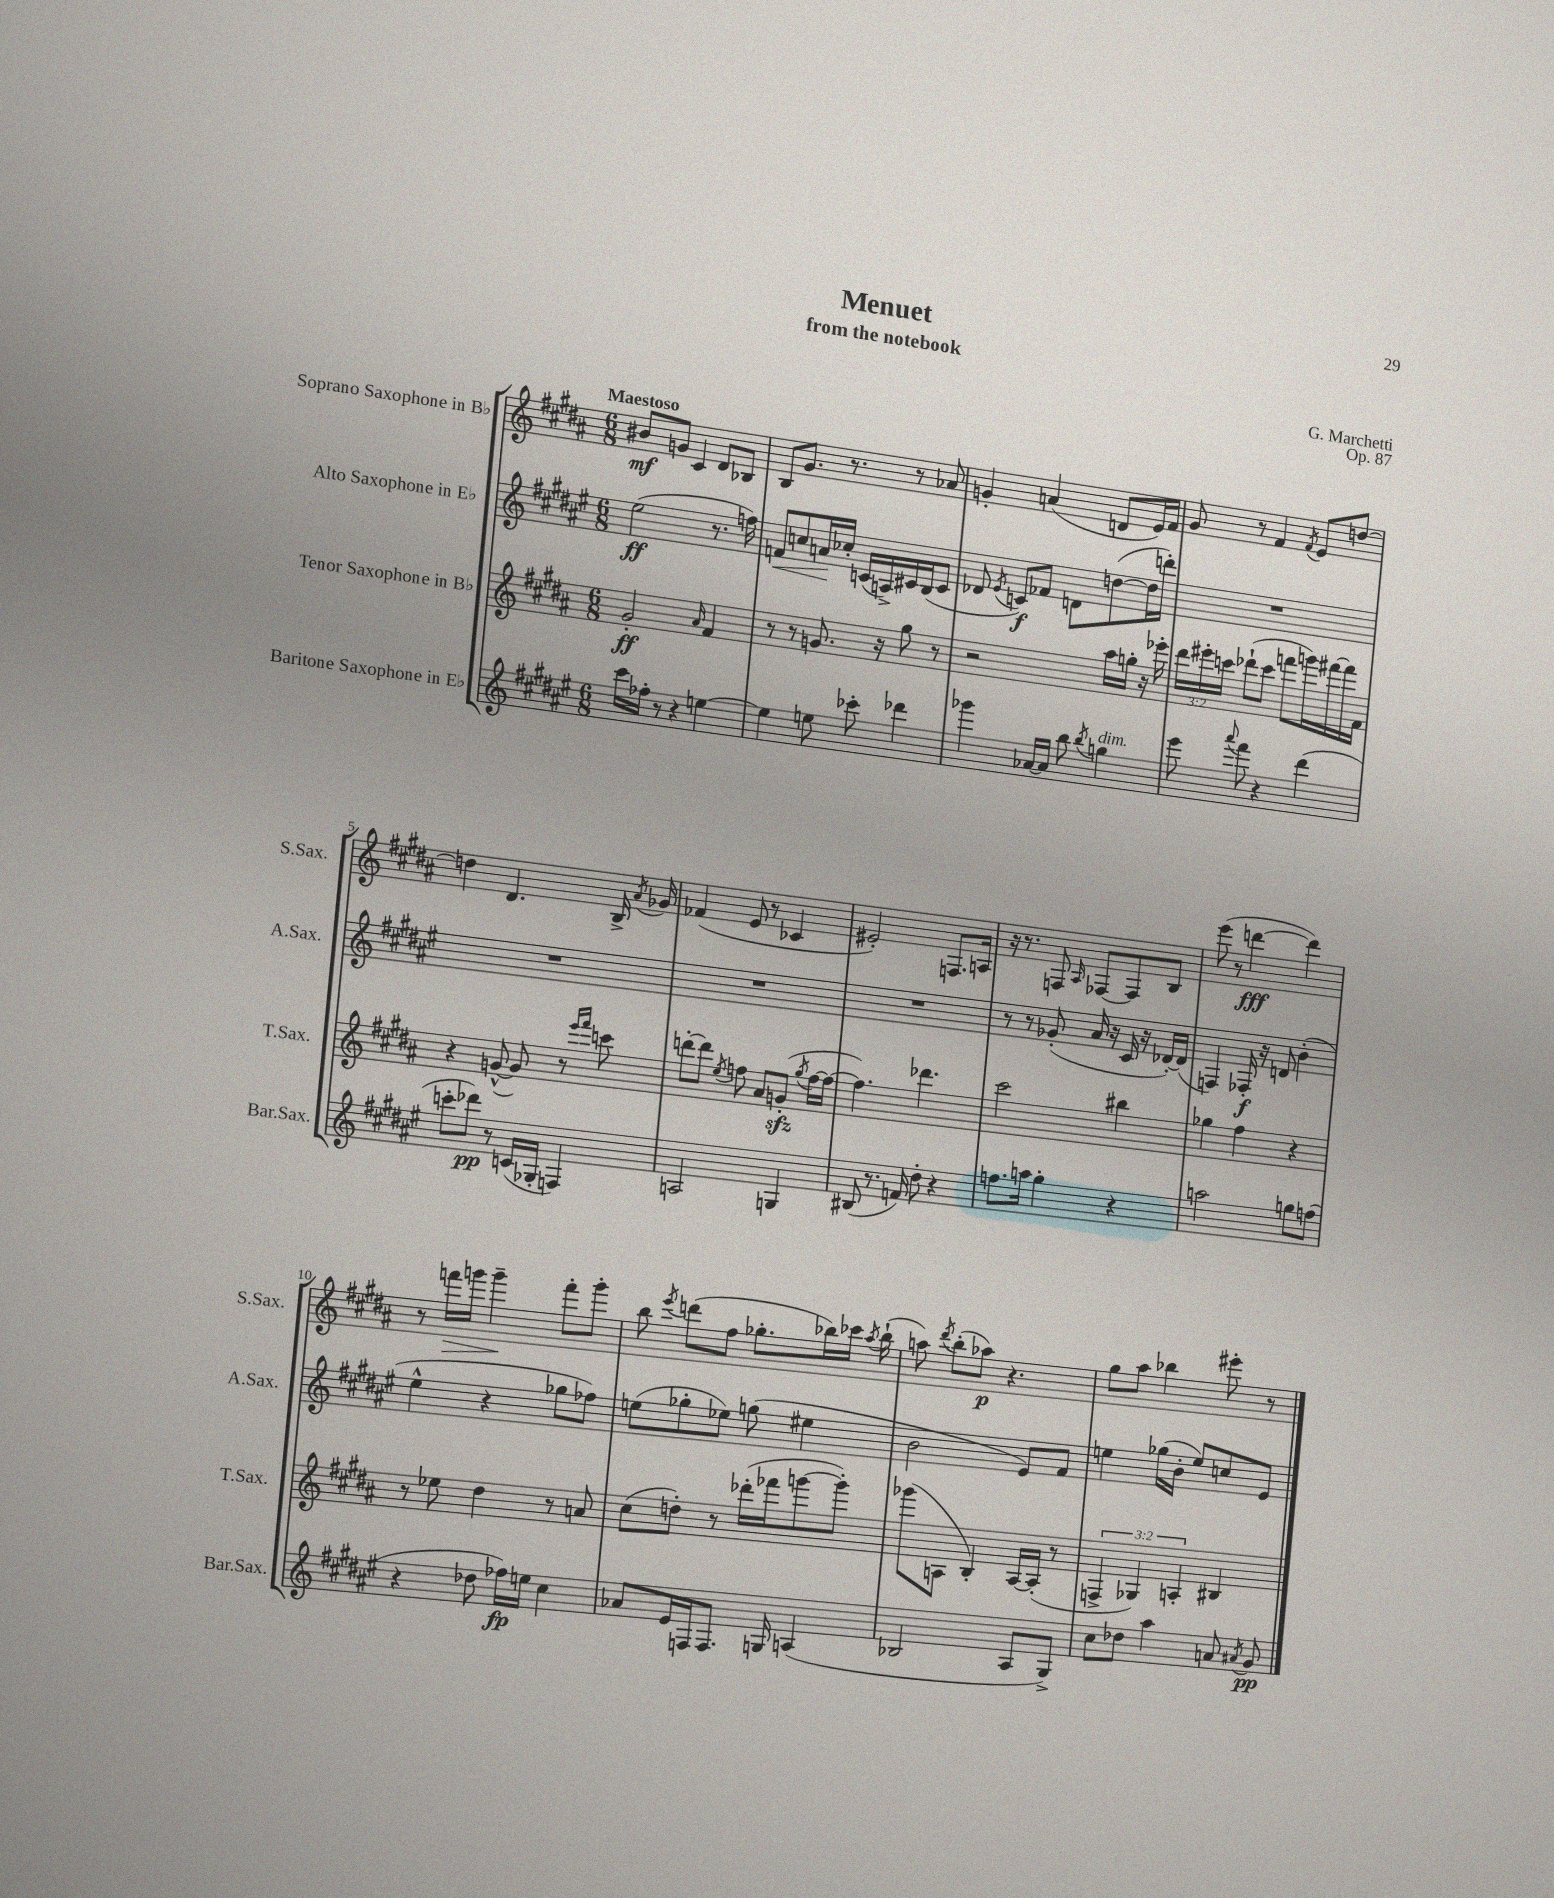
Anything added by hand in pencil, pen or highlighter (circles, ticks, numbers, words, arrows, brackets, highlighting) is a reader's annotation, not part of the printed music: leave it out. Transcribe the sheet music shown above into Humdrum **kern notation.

**kern	**dynam	**kern	**dynam	**kern	**dynam	**kern	**dynam
*part4	*part4	*part3	*part3	*part2	*part2	*part1	*part1
*staff4	*staff4	*staff3	*staff3	*staff2	*staff2	*staff1	*staff1
*I"Baritone Saxophone in E♭	*	*I"Tenor Saxophone in B♭	*	*I"Alto Saxophone in E♭	*	*I"Soprano Saxophone in B♭	*
*I'Bar.Sax.	*	*I'T.Sax.	*	*I'A.Sax.	*	*I'S.Sax.	*
*clefG2	*	*clefG2	*	*clefG2	*	*clefG2	*
*k[f#c#g#d#a#e#]	*	*k[f#c#g#d#a#]	*	*k[f#c#g#d#a#e#]	*	*k[f#c#g#d#a#]	*
*M6/8	*	*M6/8	*	*M6/8	*	*M6/8	*
=1	=1	=1	=1	=1	=1	=1	=1
!	!	!	!	!	!	!LO:TX:a:B:t=Maestoso	!
16ccc#\LL	.	2g#'/	ff	(2ee#\	ff	8b#X/L	mf
16ff-X'\JJ	.	.	.	.	.	.	.
8r	.	.	.	.	.	8gn/J	.
4r	.	.	.	.	.	4c#/	.
.	.	16qqa#/	.	.	.	.	.
[4een\	.	4f#/	.	8.r	.	8d#/L	.
.	.	.	.	.	.	8B-X/J	.
.	.	.	.	16ffn\)	.	.	.
=2	=2	=2	=2	=2	=2	=2	=2
!	!	!	!	!	!LO:HP:b	!	!
4ee\]	.	8r	.	8fn/L	<	8B/L	.
.	.	8r	.	8ccn/	.	8.g#/J	.
8een\	.	8.gn/	.	16an/L	.	.	.
.	.	.	.	16cc-X'/JJ	[	8.r	.
8ccc-X'\	.	.	.	(16cn/LL	.	.	.
.	.	16r	.	16An^/)	.	.	.
4ddd-X\	.	8gg#\	.	16c#X/	.	8r	.
.	.	.	.	(16B/J	.	.	.
.	.	8r	.	8c#/J	.	8a-X/	.
=3	=3	=3	=3	=3	=3	=3	=3
4ggg-X\	.	2r	.	8d-X/	.	4gn'/	.
.	.	.	.	8qe#/	.	.	.
.	.	.	.	8cn/L)	f	.	.
[16a-X/LL	.	.	.	8f-X/J	.	(4an/	.
16a-/JJ]	.	.	.	.	.	.	.
8bb\	.	.	.	8dn\L	.	.	.
8qbb/	.	.	.	.	.	.	.
!LO:TX:a:i:t=dim.	!	!	!	!	!	!	!
4ggn\	.	16aa#\LL	.	([8ddn\	.	8dn/L	.
.	.	16ggn'\JJ	.	.	.	.	.
.	.	16r	.	16dd\L]	.	16e/L)	.
.	.	16eee-X'\	.	16dddn'\JJ)	.	16f#/JJ	.
=4	=4	=4	=4	=4	=4	=4	=4
8eee#\	.	24ddd#\LL	.	2.r	.	8g#/	.
.	.	24eee#X'\	.	.	.	.	.
.	.	24cccn\JJ	.	.	.	.	.
8qqaaa#/	.	.	.	.	.	.	.
8fff#\	.	(8ddd-X`\L	.	.	.	8r	.
4r	.	8ccc\J	.	.	.	4f#/	.
.	.	8fffn\L	.	.	.	.	.
.	.	.	.	.	.	8qf#/	.
(4ddd#\	.	16gggn\L)	.	.	.	8e/L	.
.	.	[16fff#X\	.	.	.	.	.
.	.	16fff#\]	.	.	.	[8ddn/J	.
.	.	16f#\JJ	.	.	.	.	.
!!LO:LB:g=z
=5	=5	=5	=5	=5	=5	=5	=5
8cccn'\L	.	4r	.	2.r	.	4ddn\]	.
8ddd-X\J)	pp	.	.	.	.	.	.
8r	.	([8gn^^/	.	.	.	4.d#/	.
(16cn/LL	.	8g/])	.	.	.	.	.
16G-X'/JJ	.	.	.	.	.	.	.
4Fn/)	.	8r	.	.	.	.	.
.	.	16qqeee/LL	.	.	.	.	.
.	.	16qqfff#/JJ	.	.	.	.	.
.	.	8cccn\	.	.	.	16B^/	.
.	.	.	.	.	.	8qa#/	.
.	.	.	.	.	.	16g-X/	.
=6	=6	=6	=6	=6	=6	=6	=6
2An/	.	[8dddn'\L	.	2.r	.	(4f-X/	.
.	.	8ddd\J]	.	.	.	.	.
.	.	8qee/	.	.	.	.	.
.	.	8ffn\	.	.	.	8e/	.
.	.	8a#/L	.	.	.	8r	.
4Gn/	.	(8gnzz'/J	.	.	.	4c-X/	.
.	.	8qgg#/	.	.	.	.	.
.	.	[16ff\LL	.	.	.	.	.
.	.	16ff\JJ_	.	.	.	.	.
=7	=7	=7	=7	=7	=7	=7	=7
(8B#X/	.	4.ff\])	.	2.r	.	2e#X'/)	.
8.r	.	.	.	.	.	.	.
16fn/)	.	.	.	.	.	.	.
8dd#'\	.	4.ddd-X\	.	.	.	.	.
4r	.	.	.	.	.	8.Fn/L	.
.	.	.	.	.	.	16An/Jk	.
=8	=8	=8	=8	=8	=8	=8	=8
8.ffn\L	.	2ccc#\	.	8r	.	16r	.
.	.	.	.	.	.	8.r	.
.	.	.	.	8r	.	.	.
16aan\Jk	.	.	.	.	.	.	.
4gg#'\	.	.	.	(8g-X'/	.	8Fn/	.
.	.	.	.	.	.	16qqA#/	.
.	.	.	.	16a#/	.	[8F-X/L	.
.	.	.	.	16r	.	.	.
4r	.	4bb#X\	.	16c#/	.	8F-/]	.
.	.	.	.	16r	.	.	.
.	.	.	.	[16d-X'/LL)	.	8B/J	.
.	.	.	.	(16d-/JJ]	.	.	.
=9	=9	=9	=9	=9	=9	=9	=9
2aan\	.	4gg-X\	.	4Fn/)	.	(8eee\	.
.	.	.	.	.	.	8r	.
.	.	4ff#\	.	16F-X'/	f	[4dddn\	fff
.	.	.	.	16r	.	.	.
.	.	.	.	8dn/	.	.	.
8ggn\L	.	4r	.	(4b'\	.	4ddd\])	.
(8ffn\J	.	.	.	.	.	.	.
!!LO:LB:g=z
=10	=10	=10	=10	=10	=10	=10	=10
4r	.	8r	.	4ee#^^\	.	8r	.
!	!	!	!	!	!	!	!LO:HP:b
.	.	8ee-X\	.	.	.	16fffn\LL	>
.	.	.	.	.	.	16gggn\JJ	.
8dd-X\	.	4dd#\	.	4r	.	4ggg~\	.
16ff-X\LL)	fp	.	.	.	.	.	.
16een\JJ	.	.	.	.	.	.	.
4cc#\	.	8r	.	8gg-X\L	.	8fff'\L	]
.	.	8an/	.	8ff-X\J)	.	8ggg'\J	.
=11	=11	=11	=11	=11	=11	=11	=11
8a-X/L	.	(8cc#\L	.	(8een\L	.	8bb\	.
.	.	.	.	.	.	8qeee/	.
16e#/L	.	8ddn'\J)	.	8gg-X'\	.	(8dddn\L	.
16Fn/J	.	.	.	.	.	.	.
8.F/J	.	8r	.	8ee-X\J)	.	8ff#\J	.
.	.	(16ddd-X'\LL	.	(8ggn\	.	8.gg-X'\L	.
16Gn/	.	16fff-X\J	.	.	.	.	.
(4An/	.	[8gggn\	.	4ee#X\	.	.	.
.	.	.	.	.	.	16bb-X\L)	.
.	.	8ggg'\J])	.	.	.	16ccc-X\JJ	.
.	.	.	.	.	.	8qaa#/	.
.	.	.	.	.	.	(16bb-`\	.
=12	=12	=12	=12	=12	=12	=12	=12
2B-X/	.	(8ggg-X\L	.	2b\	.	8aan\)	.
.	.	.	.	.	.	8qddd#/	.
.	.	8An\J	.	.	.	(8bb'\L	.
.	.	4B'/)	.	.	.	8aa-X\J)	p
.	.	.	.	.	.	4.r	.
8A#/L	.	[16A/LL	.	8e#/L)	.	.	.
.	.	(16A'/JJ]	.	.	.	.	.
8G#^/J)	.	8r	.	8f#/J	.	.	.
=13	=13	=13	=13	=13	=13	=13	=13
8cc#\L	.	6Fn^/	.	4een\	.	8gg#\L	.
8dd-X\J	.	.	.	.	.	8aa#\J	.
.	.	6G-X/)	.	.	.	.	.
4aa#\	.	.	.	(16gg-X\LL	.	4bb-X\	.
.	.	.	.	16b'\JJ	.	.	.
.	.	6An'/	.	.	.	.	.
.	.	.	.	8ee/L)	.	.	.
8an/	.	4B#X/	.	8ccn/	.	8eee#X'\	.
8qa#X/	.	.	.	.	.	.	.
8g#/	pp	.	.	8e#/J	.	8r	.
==	==	==	==	==	==	==	==
*-	*-	*-	*-	*-	*-	*-	*-
